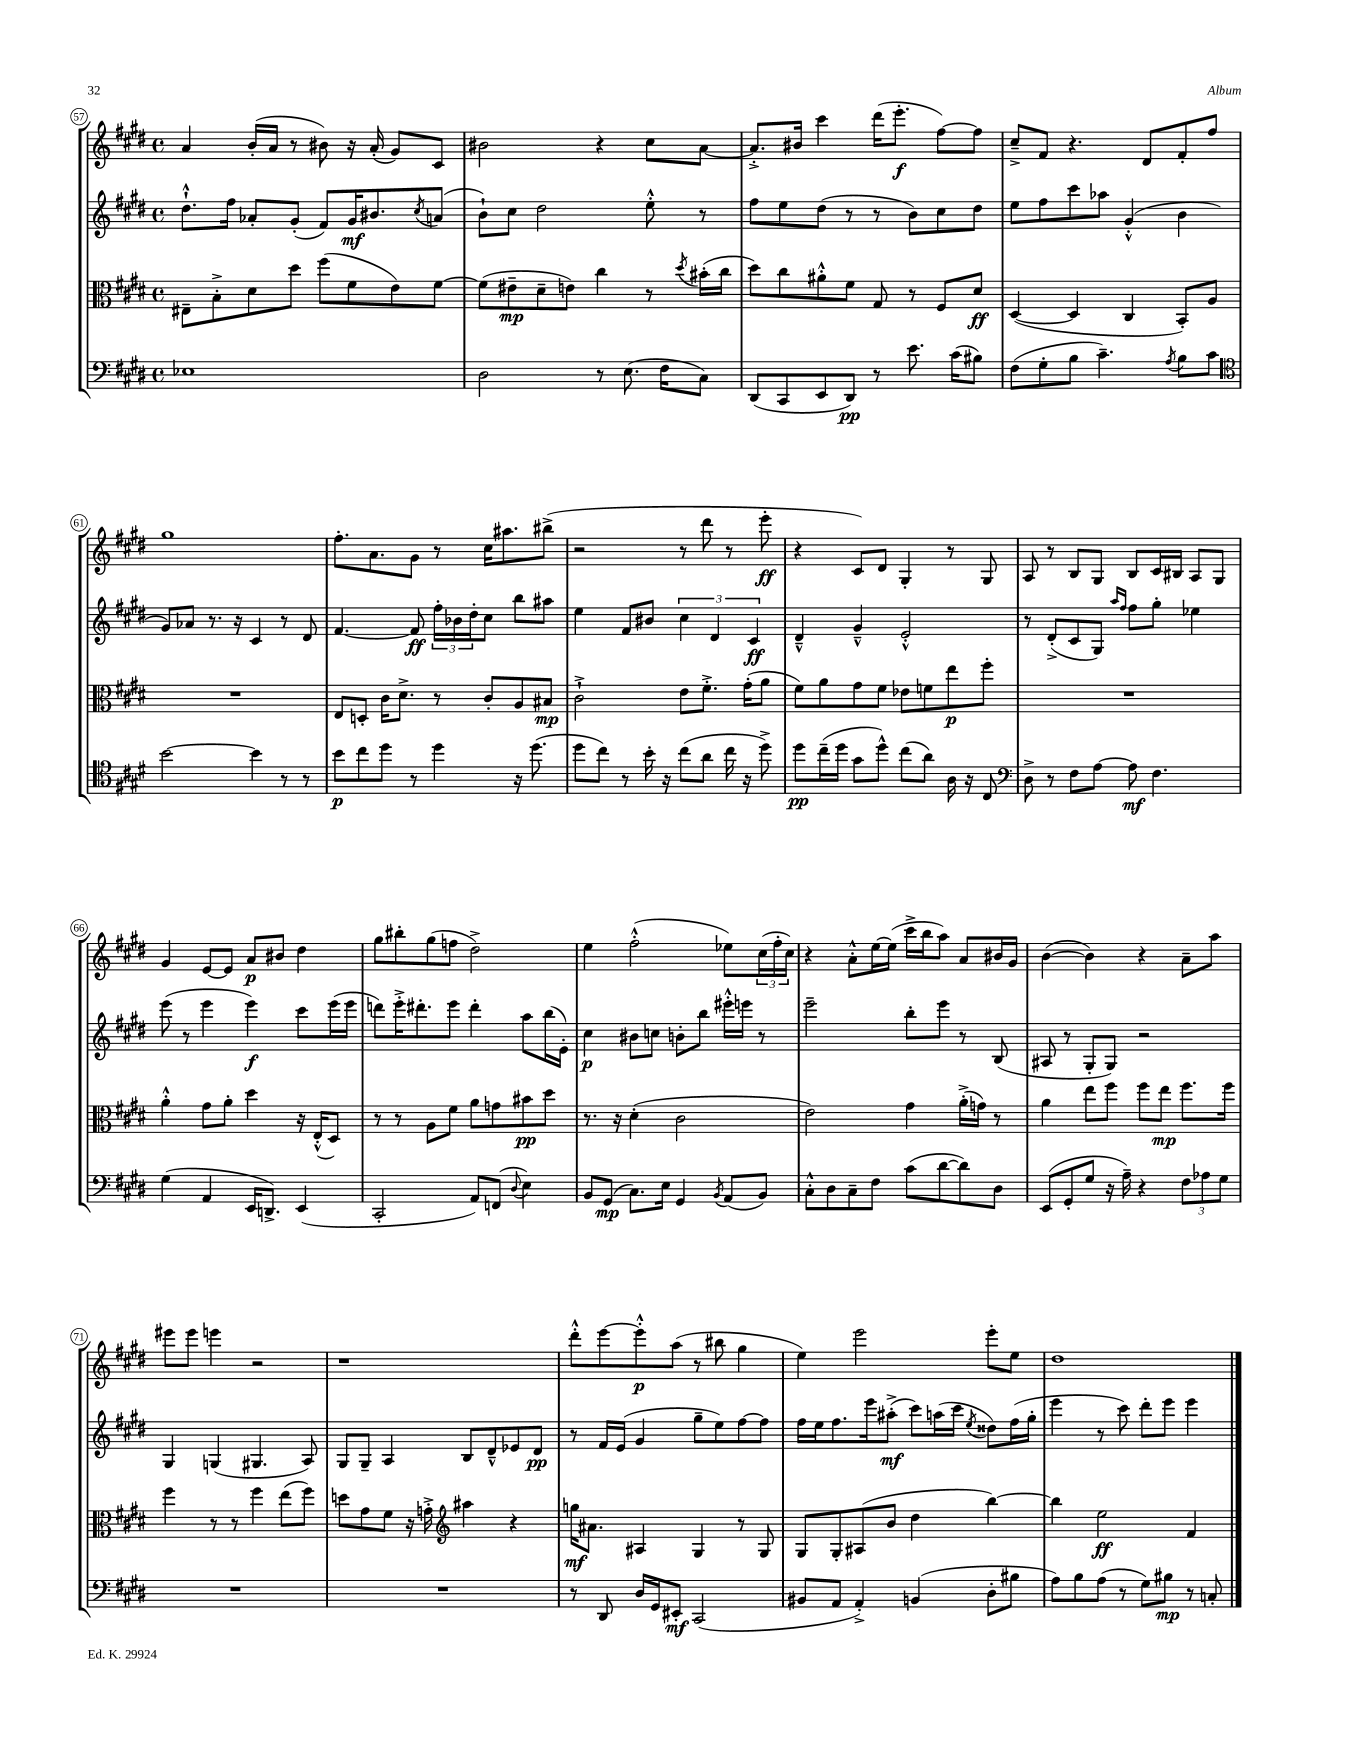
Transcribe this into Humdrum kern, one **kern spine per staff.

**kern	**kern	**kern	**kern
*staff4	*staff3	*staff2	*staff1
*clefF4	*clefC3	*clefG2	*clefG2
*k[f#c#g#d#]	*k[f#c#g#d#]	*k[f#c#g#d#]	*k[f#c#g#d#]
*M4/4	*M4/4	*M4/4	*M4/4
*met(c)	*met(c)	*met(c)	*met(c)
1E-	8E#~	8.dd#`^^	4a
.	8B'^	.	.
.	.	16ff#	.
.	8d#	8a-'	(16b'
.	.	.	16a
.	8dd#	(8g#'	8r
.	(8ff#	8f#)	8b#)
.	8f#	16g#	16r
.	.	8.b#	(16a'
.	8e)	.	8g#)
.	.	8qcc#	.
.	[8f#	(8a	8c#
=	=	=	=
2D#	(8f#]	8b`)	2b#
.	8e#~	8cc#	.
.	8d#~	2dd#	.
.	8e)	.	.
8r	4cc#	.	4r
(8.E	.	.	.
.	8r	8ee'^^	8cc#
16F#	.	.	.
.	8qdd#	.	.
8C#)	(16b#'	8r	[8a
.	16cc#	.	.
=	=	=	=
(8DD#	8dd#)	8ff#	8.a'^]
8CC#	8cc#	8ee	.
.	.	.	16b#
8EE	8a#'^^	(8dd#	4ccc#
8DD#)	8f#	8r	.
8r	8G#	8r	(16ddd#
.	.	.	8.eee'
8.e	8r	8b)	.
.	8F#	8cc#	[8ff#)
(16c#	.	.	.
8B#)	8d#	8dd#	8ff#]
=	=	=	=
(8F#	([4D#	8ee	8cc#~^
8G#'	.	8ff#	8f#
8B	4D#]	8ccc#	4.r
4.c#~)	.	8aa-	.
.	4C#	(4g#'^^	.
.	.	.	8d#
8qA	.	.	.
8B	8BB')	4b	8f#'
8c#	8A	.	8ff#
=	=	=	=
*clefC4	*	*	*
[2b	1r	8g#)	1gg#
.	.	8a-	.
.	.	8.r	.
.	.	16r	.
4b]	.	4c#	.
8r	.	8r	.
8r	.	8d#	.
=	=	=	=
8b	8E	[4.f#	8.ff#'
8cc#	8D'	.	.
.	.	.	8.a
8dd#	16c#	.	.
.	8.d#^	.	.
8r	.	8f#]	8g#
4dd#	8r	24ff#'	8r
.	.	24b-	.
.	.	24dd#'	.
.	8c#'	8cc#	16cc#
.	.	.	8.aa#
16r	8A	8bb	.
(8.dd#	.	.	.
.	8B#	8aa#	(8bb#^
=	=	=	=
8dd#	2c#`^	4ee	2r
8cc#)	.	.	.
8r	.	8f#	.
16b'	.	8b#	.
16r	.	.	.
(8cc#	8e	6cc#	8r
8a	8.f#'^	.	8ddd#
.	.	6d#	.
16cc#	.	.	8r
16r	(16g#'	.	.
.	.	6c#	.
8dd#^)	8a	.	8eee'
=	=	=	=
8dd#	8f#)	4d#~^^	4r
(16cc#~	8a	.	.
16dd#	.	.	.
8g#	8g#	4g#~^^	8c#)
8dd#^^)	8f#	.	8d#
(8cc#	8e-	2e'^^	4G#'
8a)	8f	.	.
16A	8ee	.	8r
16r	.	.	.
8C#	8ff#'	.	8G#
=	=	=	=
*clefF4	*	*	*
8D#^	1r	8r	8A
8r	.	(8d#'^	8r
8F#	.	8c#	8B
[8A	.	8G#)	8G#
.	.	16qqaa	.
.	.	16qqff#	.
8A]	.	8ff#	8B
4.F#	.	8gg#'	16c#
.	.	.	16B#
.	.	4ee-	8A
.	.	.	8G#
=	=	=	=
(4G#	4a'^^	(8eee	4g#
.	.	8r	.
4AA	8g#	4eee	[8e
.	8a'	.	8e]
16EE	4dd#	4eee)	8a
8.DD^)	.	.	.
.	.	.	8b#
(4EE	16r	8ccc#	4dd#
.	(16E'^^	.	.
.	8D#)	(16eee	.
.	.	16eee	.
=	=	=	=
2CC#'	8r	8ddd)	8gg#
.	8r	16eee'^	8bb#'
.	.	8.ddd#'	.
.	8A	.	(8gg#
.	8f#	8eee	8ff
8AA)	8a	4ddd#'	2dd#^)
(8FF	8g	.	.
8qqD#	.	.	.
4E)	8b#	8aa	.
.	8dd#	(16bb	.
.	.	16e')	.
=	=	=	=
8BB	8.r	4cc#	4ee
(8GG#	.	.	.
.	16r	.	.
8.C#)	(4d#'	8b#	(2ff#'^^
.	.	8cc	.
16E	.	.	.
4GG#	2c#	8b'	.
.	.	8bb	.
8qBB	.	.	.
(8AA	.	16eee#'^^	8ee-)
.	.	16eee	.
8BB)	.	8r	(24cc#
.	.	.	24ff#'
.	.	.	24cc#)
=	=	=	=
8C#'^^	2e)	2eee~	4r
8D#	.	.	.
8C#~	.	.	8a'^^
8F#	.	.	[16ee
.	.	.	(16ee]
(8c#	4g#	8bb'	16ccc#^
.	.	.	16bb
[8d#	.	8eee	8aa)
8d#])	(16a'^	8r	8a
.	16g)	.	.
8D#	8r	(8B	16b#
.	.	.	16g#
=	=	=	=
(8EE	4a	8A#	([4b
8GG#'	.	8r	.
8G#	8ee	8G#'	4b])
16r	8ff#	8G#)	.
16A~)	.	.	.
4r	8ff#	2r	4r
.	8ee	.	.
12F#	8.ff#	.	8a~
12A-	.	.	.
.	.	.	8aa
12G#	.	.	.
.	16ff#	.	.
=	=	=	=
1r	4ff#	4G#	8eee#
.	.	.	8eee#
.	8r	(4G	4eee
.	8r	.	.
.	4ff#	4.G#	2r
.	(8ee	.	.
.	8ff#)	8A)	.
=	=	=	=
1r	8dd	8G#	1r
.	8g#	8G#~	.
.	8f#	4A	.
.	16r	.	.
.	16g'^	.	.
*	*clefG2	*	*
.	4aa#	8B	.
.	.	8d#~^^	.
.	4r	8e-	.
.	.	8d#	.
=	=	=	=
8r	16gg	8r	8ddd#'^^
.	8.a#	.	.
8DD#	.	16f#	[8eee
.	.	(16e	.
16D#	4A#	4g#	8eee'^^]
16GG#	.	.	.
8EE#'	.	.	(8aa
(2CC#	4G#	8gg#~	8r
.	.	8ee)	8bb#
.	8r	[8ff#	4gg#
.	8G#	8ff#]	.
=	=	=	=
8BB#	8G#	16ff#	4ee)
.	.	16ee	.
8AA	8G#'	8.ff#	.
4AA'^)	(8A#	.	2eee
.	.	16eee	.
.	8b	(8aa#'^	.
(4BB	4dd#	8ccc#)	.
.	.	(16aa	.
.	.	16ccc#	.
.	.	8qee	.
8D#'	[4bb)	8dd##)	8eee'
8B#	.	(16ff#	8ee
.	.	16gg#'	.
=	=	=	=
8A)	4bb]	4eee	1dd#
8B	.	.	.
(8A	2ee	8r	.
8r	.	8ccc#)	.
8G#)	.	8ddd#'	.
8B#	.	8eee	.
8r	4f#	4eee	.
8C'	.	.	.
==	==	==	==
*-	*-	*-	*-
